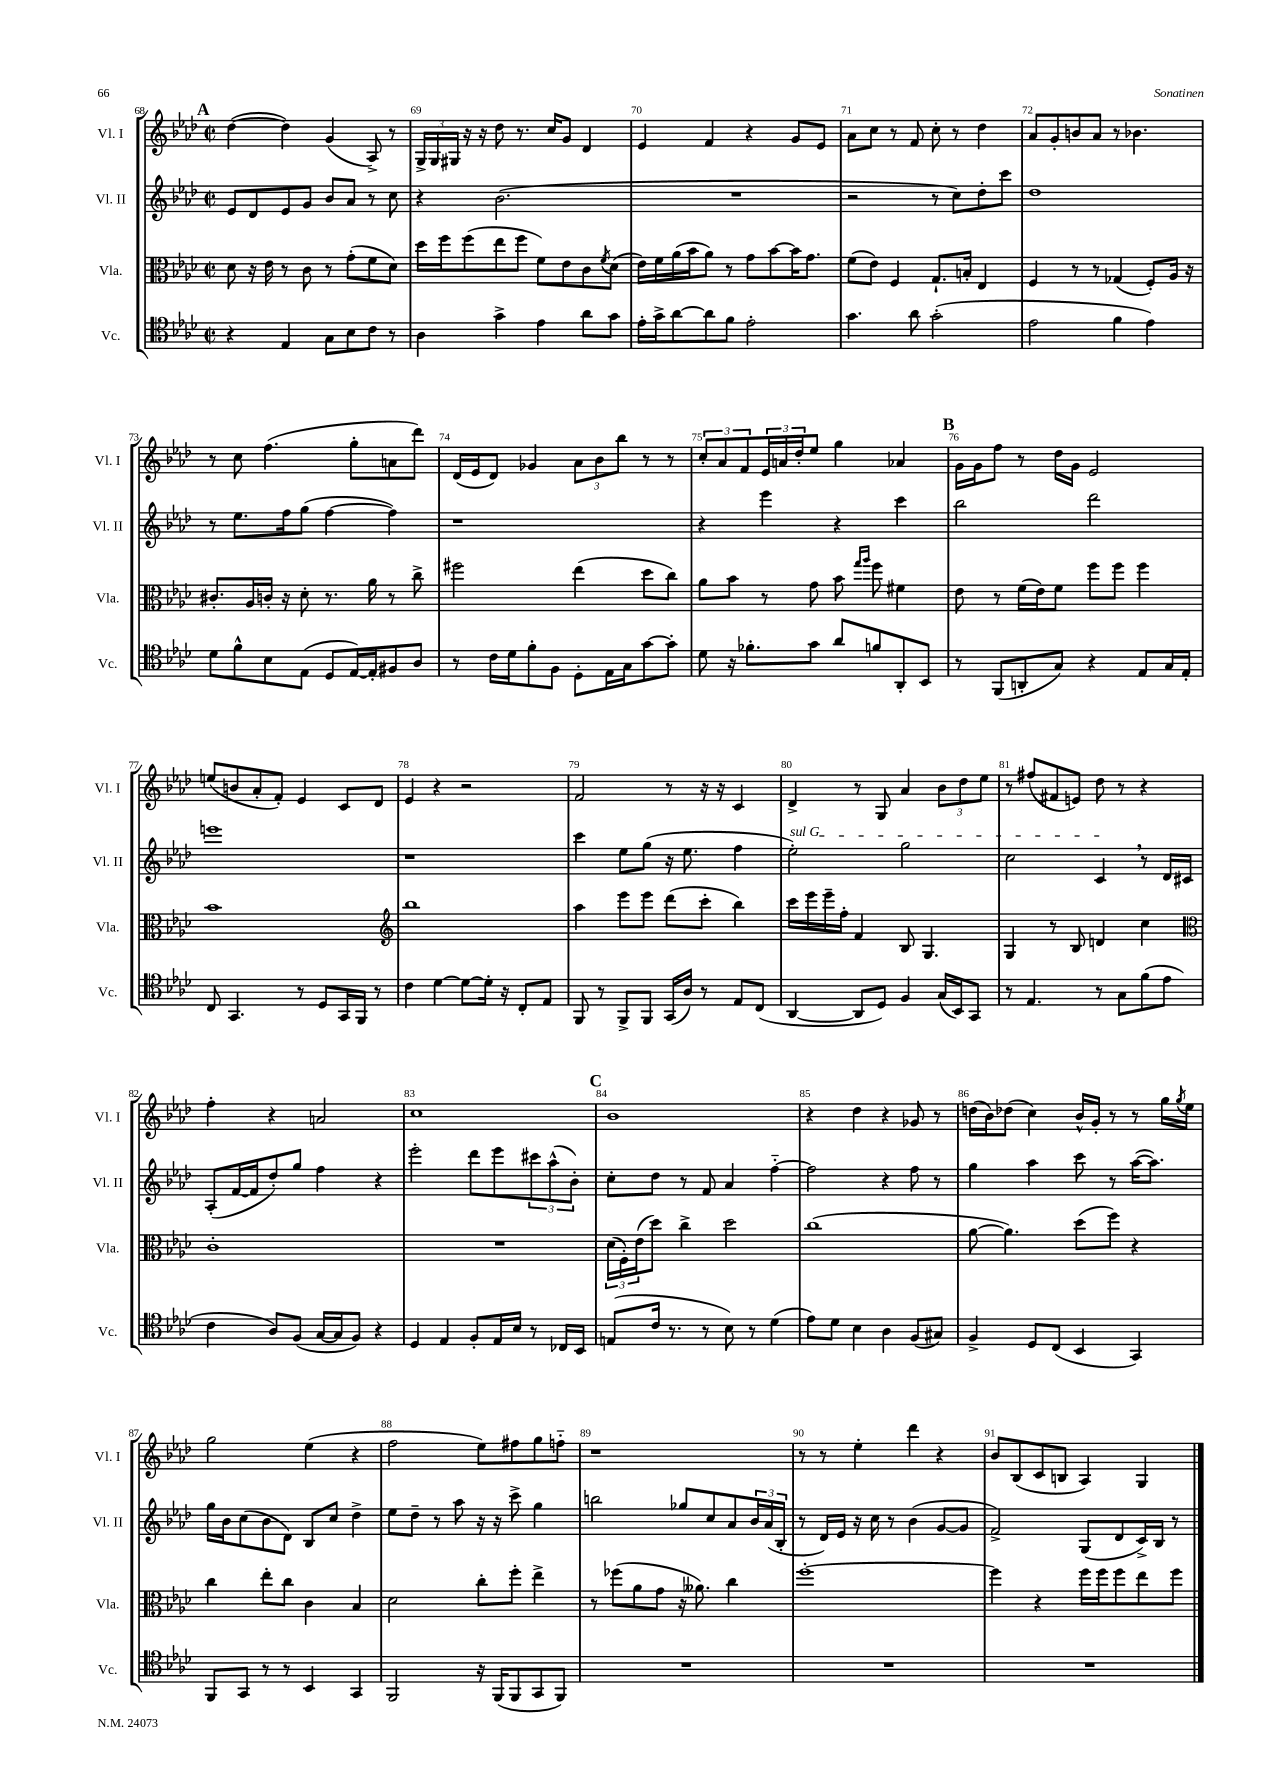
<<
\new StaffGroup <<
\new Staff = "s0" \with { instrumentName = "Vl. I" shortInstrumentName = "Vl. I" } {
    \clef treble \key aes \major \defaultTimeSignature \time 2/2
    \mark \markup { \bold "A" } des''4~( des''4) g'4( aes8->) r8 |
    \tuplet 3/2 { g16-> g16 gis16 } r16 r16 des''8 r8. c''16 g'8 des'4 |
    ees'4 f'4 r4 g'8 ees'8 |
    aes'8 c''8 r8 f'8 c''8-. r8 des''4 |
    aes'8 g'8-. b'8 aes'8 r8 bes'4. |
    r8 c''8 f''4.( g''8-. a'8 des'''8) |
    des'16( ees'16 des'8) ges'4 \tuplet 3/2 { aes'8 bes'8 bes''8 } r8 r8 |
    \tuplet 3/2 { c''8-. aes'8 f'8 } \tuplet 3/2 { ees'16 a'16 des''16-. } ees''8 g''4 aes'4 |
    \mark \markup { \bold "B" } g'16 g'16 f''8 r8 des''16 g'16 ees'2 |
    e''8( b'8 aes'8-. f'8-.) ees'4 c'8 des'8 |
    ees'4 r4 r2 |
    f'2 r8 r16 r16 c'4 |
    des'4-> r8 g8 aes'4 \tuplet 3/2 { bes'8 des''8 ees''8 } |
    r8 fis''8( fis'8 e'8) des''8 r8 r4 |
    f''4-. r4 a'2 |
    c''1 |
    \mark \markup { \bold "C" } bes'1 |
    r4 des''4 r4 ges'8 r8 |
    d''16( bes'16) des''8( c''4) bes'16-^ g'16-. r8 r8 g''16 \acciaccatura { g''8 } ees''16 |
    g''2 ees''4( r4 |
    f''2 ees''8) fis''8 g''8 f''8-_ |
    r1 |
    r8 r8 ees''4-. des'''4 r4 |
    bes'8 bes8( c'8 b8 aes4) g4 \bar "|." |
}
\new Staff = "s1" \with { instrumentName = "Vl. II" shortInstrumentName = "Vl. II" } {
    \clef treble \key aes \major \defaultTimeSignature \time 2/2
    \mark \markup { \bold "A" } ees'8 des'8 ees'8 g'8 bes'8 aes'8 r8 c''8 |
    r4 bes'2.( |
    R1 |
    r2 r8 c''8) des''8-. c'''8 |
    des''1 |
    r8 ees''8. f''16 g''8( f''4~ f''4) |
    r1 |
    r4 ees'''4 r4 c'''4 |
    \mark \markup { \bold "B" } bes''2 des'''2 |
    e'''1 |
    r1 |
    c'''4 ees''8 g''8( r16 ees''8. f''4 |
    \once \override TextSpanner.bound-details.left.text = \markup { \italic "sul G" } ees''2-.\startTextSpan) g''2 |
    c''2 c'4\stopTextSpan \breathe r8 des'16 cis'16 |
    aes8-.( f'16~ f'16 des''8-.) g''8 f''4 r4 |
    ees'''2-. des'''8 ees'''8 \tuplet 3/2 { cis'''8 aes''8-^( bes'8-.) } |
    \mark \markup { \bold "C" } c''8-. des''8 r8 f'8 aes'4 f''4~-_ |
    f''2 r4 f''8 r8 |
    g''4 aes''4 c'''8 r8 aes''16~( aes''8.) |
    g''16 bes'16 c''8( bes'8 des'8) bes8 c''8 des''4-> |
    ees''8 des''8-- r8 aes''8 r16 r16 c'''8-> g''4 |
    b''2 ges''8 c''8 aes'8 \tuplet 3/2 { bes'16 aes'16( bes16-. } |
    r8 des'16) ees'16 r16 c''16 r8 bes'4( g'8~ g'8 |
    f'2->) g8( des'8 c'16->) bes16 r8 \bar "|." |
}
\new Staff = "s2" \with { instrumentName = "Vla." shortInstrumentName = "Vla." } {
    \clef alto \key aes \major \defaultTimeSignature \time 2/2
    \mark \markup { \bold "A" } des'8 r16 ees'16 r8 c'8 r8 g'8-.( f'8 des'8) |
    des''16 f''16 f''8( ees''8 f''8 f'8) ees'8 c'8 \acciaccatura { f'8 } des'8( |
    ees'16) f'16 aes'16( bes'16 aes'8) r8 g'8 bes'8~ bes'16 g'8. |
    f'8( ees'8) f4 g8.-! b16-. ees4 |
    f4 r8 r8 ges4( f8-.) aes16 r16 |
    cis'8.-. aes16 c'16-. r16 des'8-. r8. aes'16 r8 c''8-> |
    fis''2 ees''4( des''8 c''8) |
    aes'8 bes'8 r8 g'8 bes'8 \grace { g''16 aes''16 } f''8 fis'4 |
    \mark \markup { \bold "B" } ees'8 r8 f'16( ees'16) f'8 f''8 f''8 f''4 |
    bes'1 |
    \clef treble bes''1 |
    aes''4 ees'''8 ees'''8 des'''8( c'''8-. bes''4) |
    c'''16 ees'''16 ees'''16-- f''16-. f'4 bes8 g4. |
    g4 r8 bes8 d'4 c''4 |
    \clef alto c'1-. |
    R1 |
    \mark \markup { \bold "C" } \tuplet 3/2 { des'16( f16-.) ees'16( } des''8) c''4-> des''2 |
    c''1( |
    aes'8~ aes'4.) des''8( f''8) r4 |
    c''4 ees''8-. c''8 c'4 bes4 |
    des'2 c''8-. f''8-. ees''4-> |
    r8 fes''8( aes'8 g'8 r16 aeses'8.) c''4 |
    f''1~-. |
    f''4 r4 f''16 f''16 f''8 ees''8 f''8 \bar "|." |
}
\new Staff = "s3" \with { instrumentName = "Vc." shortInstrumentName = "Vc." } {
    \clef tenor \key aes \major \defaultTimeSignature \time 2/2
    \mark \markup { \bold "A" } r4 ees4 g8 bes8 c'8 r8 |
    aes4 g'4-> ees'4 aes'8 g'8 |
    ees'16-. g'16-> aes'8~ aes'8 f'8 ees'2-. |
    g'4. aes'8 g'2-.( |
    ees'2 f'4 ees'4) |
    des'8 f'8-^ bes8 ees8( des8 ees16~) ees16-. fis8 aes8 |
    r8 c'16 des'16 f'8-. f8 des8-. ees16 g16 g'8~ g'8-. |
    des'8 r16 fes'8.-. g'8 aes'8 f'8 aes,8-. bes,8 |
    \mark \markup { \bold "B" } r8 f,8( a,8-. g8) r4 ees8 g16 ees16-. |
    c8 g,4. r8 des8 g,16 f,16 r8 |
    c'4 des'4~ des'8~ des'16-. r16 c8-. ees8 |
    f,8 r8 f,8-> f,8 g,16( aes16) r8 ees8 c8( |
    aes,4~ aes,8 des8) f4 g16( bes,16) g,8 |
    r8 ees4. r8 g8 f'8( ees'8 |
    c'4 aes8) f8( g16~ g16 f8) r4 |
    des4 ees4 f8-. ees16 bes16 r8 ces16 bes,16 |
    \mark \markup { \bold "C" } e8( c'16 r8. r8 bes8) r8 des'4( |
    ees'8) des'8 bes4 aes4 f8( gis8) |
    f4-> des8 c8( bes,4 g,4) |
    f,8 g,8 r8 r8 bes,4 g,4 |
    f,2 r16 f,16( f,8 g,8 f,8) |
    R1 |
    R1 |
    R1 \bar "|." |
}
>>
>>
\layout { \context { \Score currentBarNumber = #68 \override BarNumber.break-visibility = ##(#f #t #t) barNumberVisibility = #all-bar-numbers-visible } }
